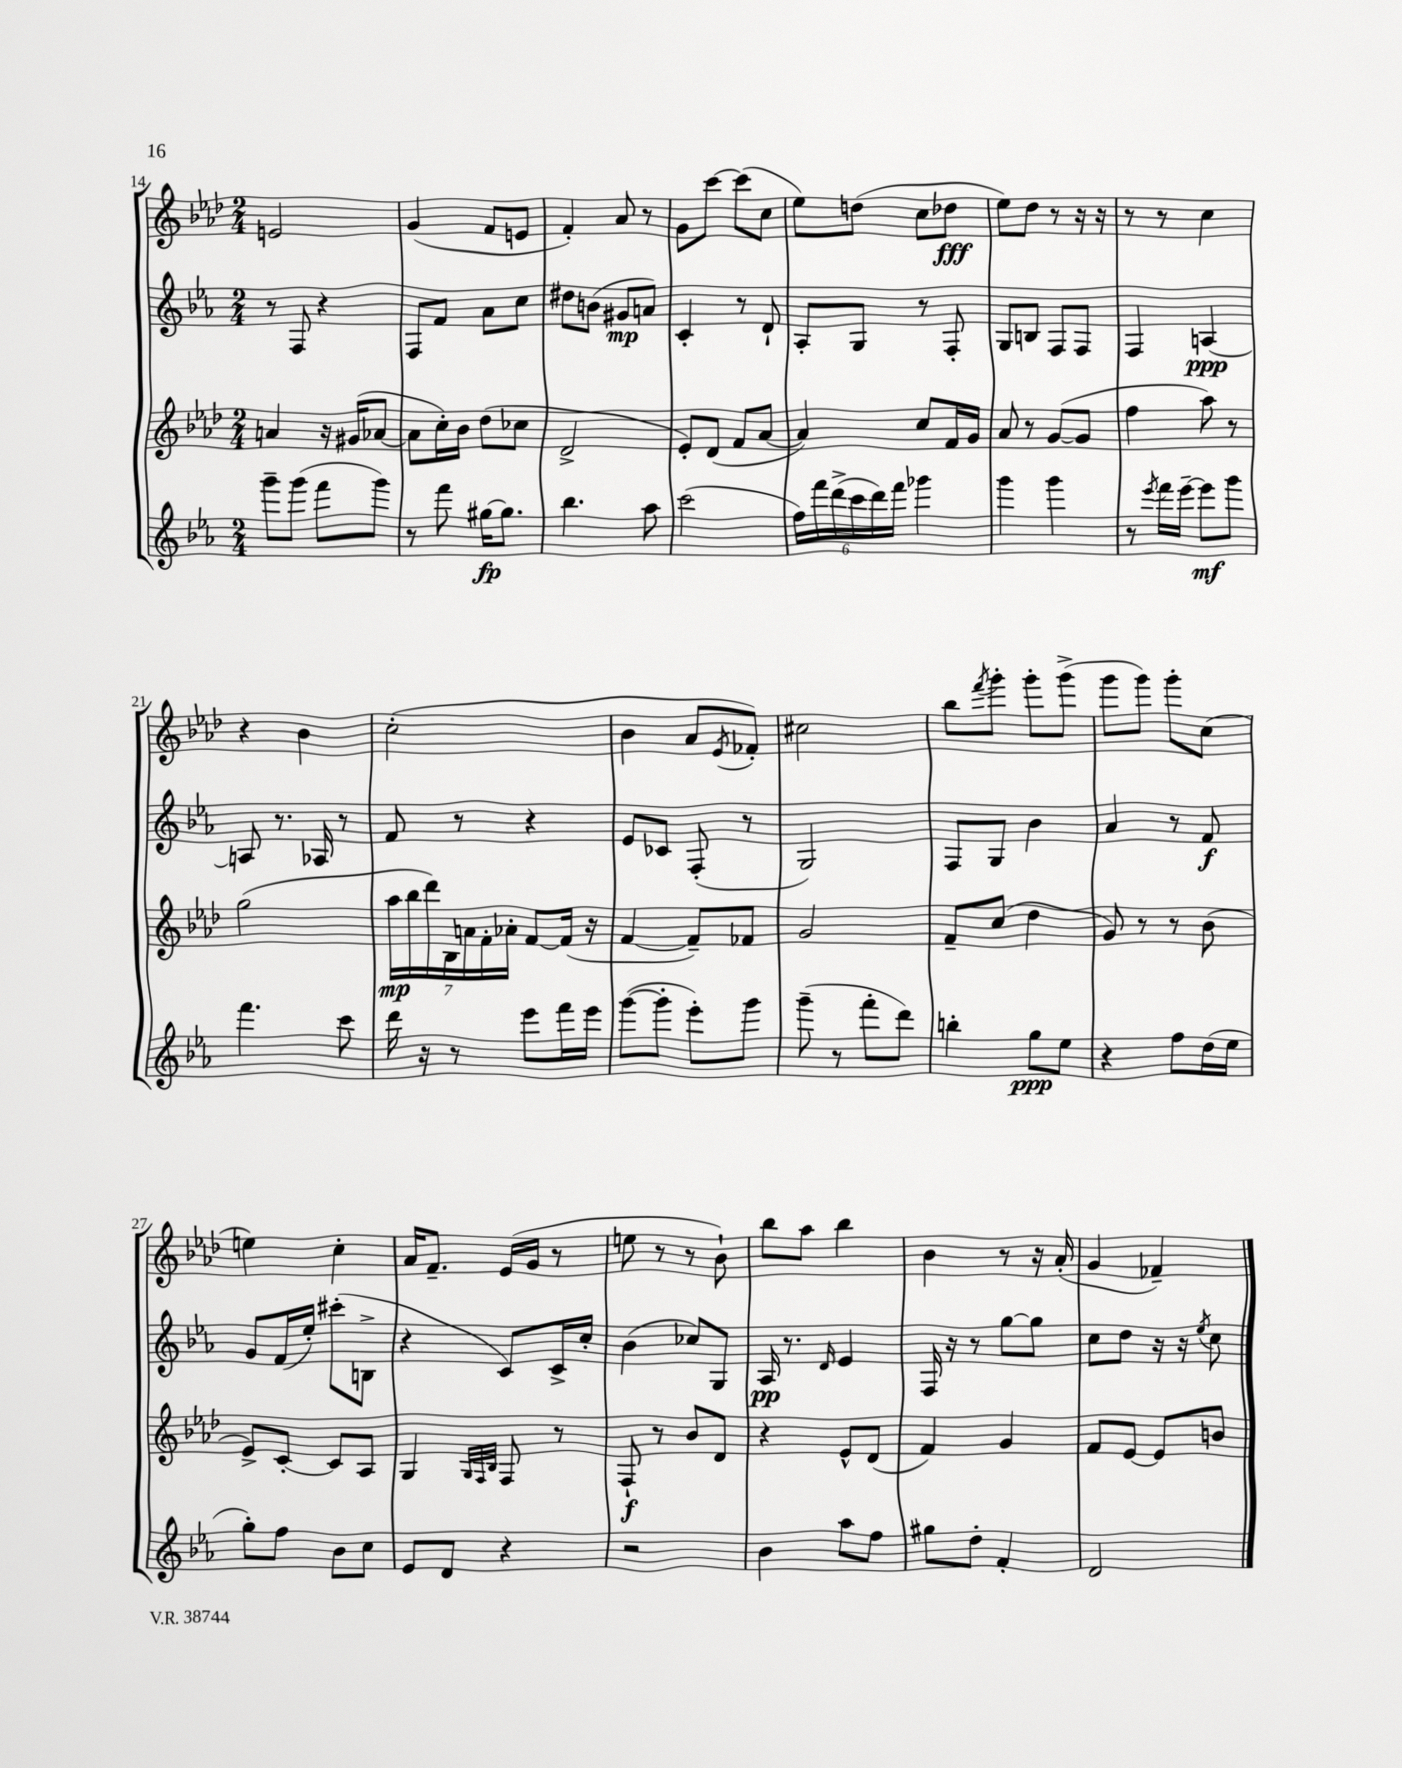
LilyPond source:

<<
\new StaffGroup <<
\new Staff = "s0" {
    \clef treble \key aes \major \numericTimeSignature \time 2/4
    e'2 |
    g'4( f'8 e'8 |
    f'4-.) aes'8 r8 |
    g'8 c'''8~ c'''8( c''8 |
    ees''8) d''8( c''8 des''8\fff |
    ees''8) des''8 r8 r16 r16 |
    r8 r8 c''4 |
    r4 bes'4 |
    c''2-.( |
    bes'4 aes'8 \acciaccatura { ees'8 } fes'8-.) |
    cis''2 |
    bes''8 \acciaccatura { f'''8 } g'''8-. g'''8-. g'''8->( |
    g'''8 g'''8) g'''8-. c''8( |
    e''4) c''4-. |
    aes'16 f'8.-- ees'16( g'16 r8 |
    e''8 r8 r8 bes'8-!) |
    bes''8 aes''8 bes''4 |
    bes'4 r8 r16 aes'16-.( |
    g'4 fes'4--) \bar "|." |
}
\new Staff = "s1" {
    \clef treble \key ees \major \numericTimeSignature \time 2/4
    r8 f8 r4 |
    f8 f'8 aes'8 c''8 |
    dis''8 b'8( gis'8\mp a'8) |
    c'4-. r8 d'8-! |
    aes8-. g8 r8 f8-. |
    g8 b8 f8 f8 |
    f4 a4~\ppp |
    a8 r8. aes16 r8 |
    f'8 r8 r4 |
    ees'8 ces'8 f8-.( r8 |
    g2) |
    f8 g8 bes'4 |
    aes'4 r8 f'8\f |
    g'8 f'16( ees''16-.) cis'''8-.( b8-> |
    r4 c'8) c'16-> c''16-. |
    bes'4( ces''8) g8 |
    aes16\pp r8. \grace { d'16 } ees'4 |
    f16 r16 r8 g''8~ g''8 |
    c''8 d''8 r16 r16 \acciaccatura { ees''8 } c''8 \bar "|." |
}
\new Staff = "s2" {
    \clef treble \key aes \major \numericTimeSignature \time 2/4
    a'4 r16 gis'16( aes'8~ |
    aes'8 c''16-.) bes'16 des''8( ces''8 |
    des'2-> |
    ees'8-.) des'8( f'8 aes'8~ |
    aes'4) c''8 f'16 g'16 |
    aes'8 r8 g'8~( g'8 |
    f''4 aes''8) r8 |
    g''2( |
    \tuplet 7/4 { aes''16\mp bes''16 des'''16) bes16 a'16 f'16-. aes'16-. } f'8~ f'16( r16 |
    f'4~ f'8--) fes'8 |
    g'2 |
    f'8-- c''8( des''4 |
    g'8) r8 r8 bes'8( |
    ees'8->) c'8~-. c'8 aes8 |
    g4 \grace { g32 f32 bes32 } f8 r8 |
    f8-!\f r8 bes'8 des'8 |
    r4 ees'8-^ des'8( |
    f'4) g'4 |
    f'8 ees'8~ ees'8 b'8 \bar "|." |
}
\new Staff = "s3" {
    \clef treble \key ees \major \numericTimeSignature \time 2/4
    g'''8-- g'''8( f'''8 g'''8) |
    r8 f'''8 gis''16~\fp gis''8. |
    bes''4. aes''8 |
    c'''2( |
    \tuplet 6/4 { f''16) f'''16 d'''16->( c'''16 d'''16) f'''16 } ges'''4 |
    g'''4 g'''4 |
    r8 \acciaccatura { ees'''8 } f'''16 ees'''16~-- ees'''8\mf g'''8 |
    f'''4. c'''8 |
    d'''16 r16 r8 ees'''8 f'''16 ees'''16 |
    g'''8~( g'''8-. ees'''8-.) g'''8 |
    g'''8--( r8 f'''8-. d'''8) |
    b''4-. g''8\ppp ees''8 |
    r4 f''8 d''16( ees''16 |
    g''8-.) f''8 bes'8 c''8 |
    ees'8 d'8 r4 |
    r2 |
    bes'4 aes''8 f''8 |
    gis''8 d''8-. f'4-. |
    d'2 \bar "|." |
}
>>
>>
\layout { \context { \Score currentBarNumber = #14 } }
